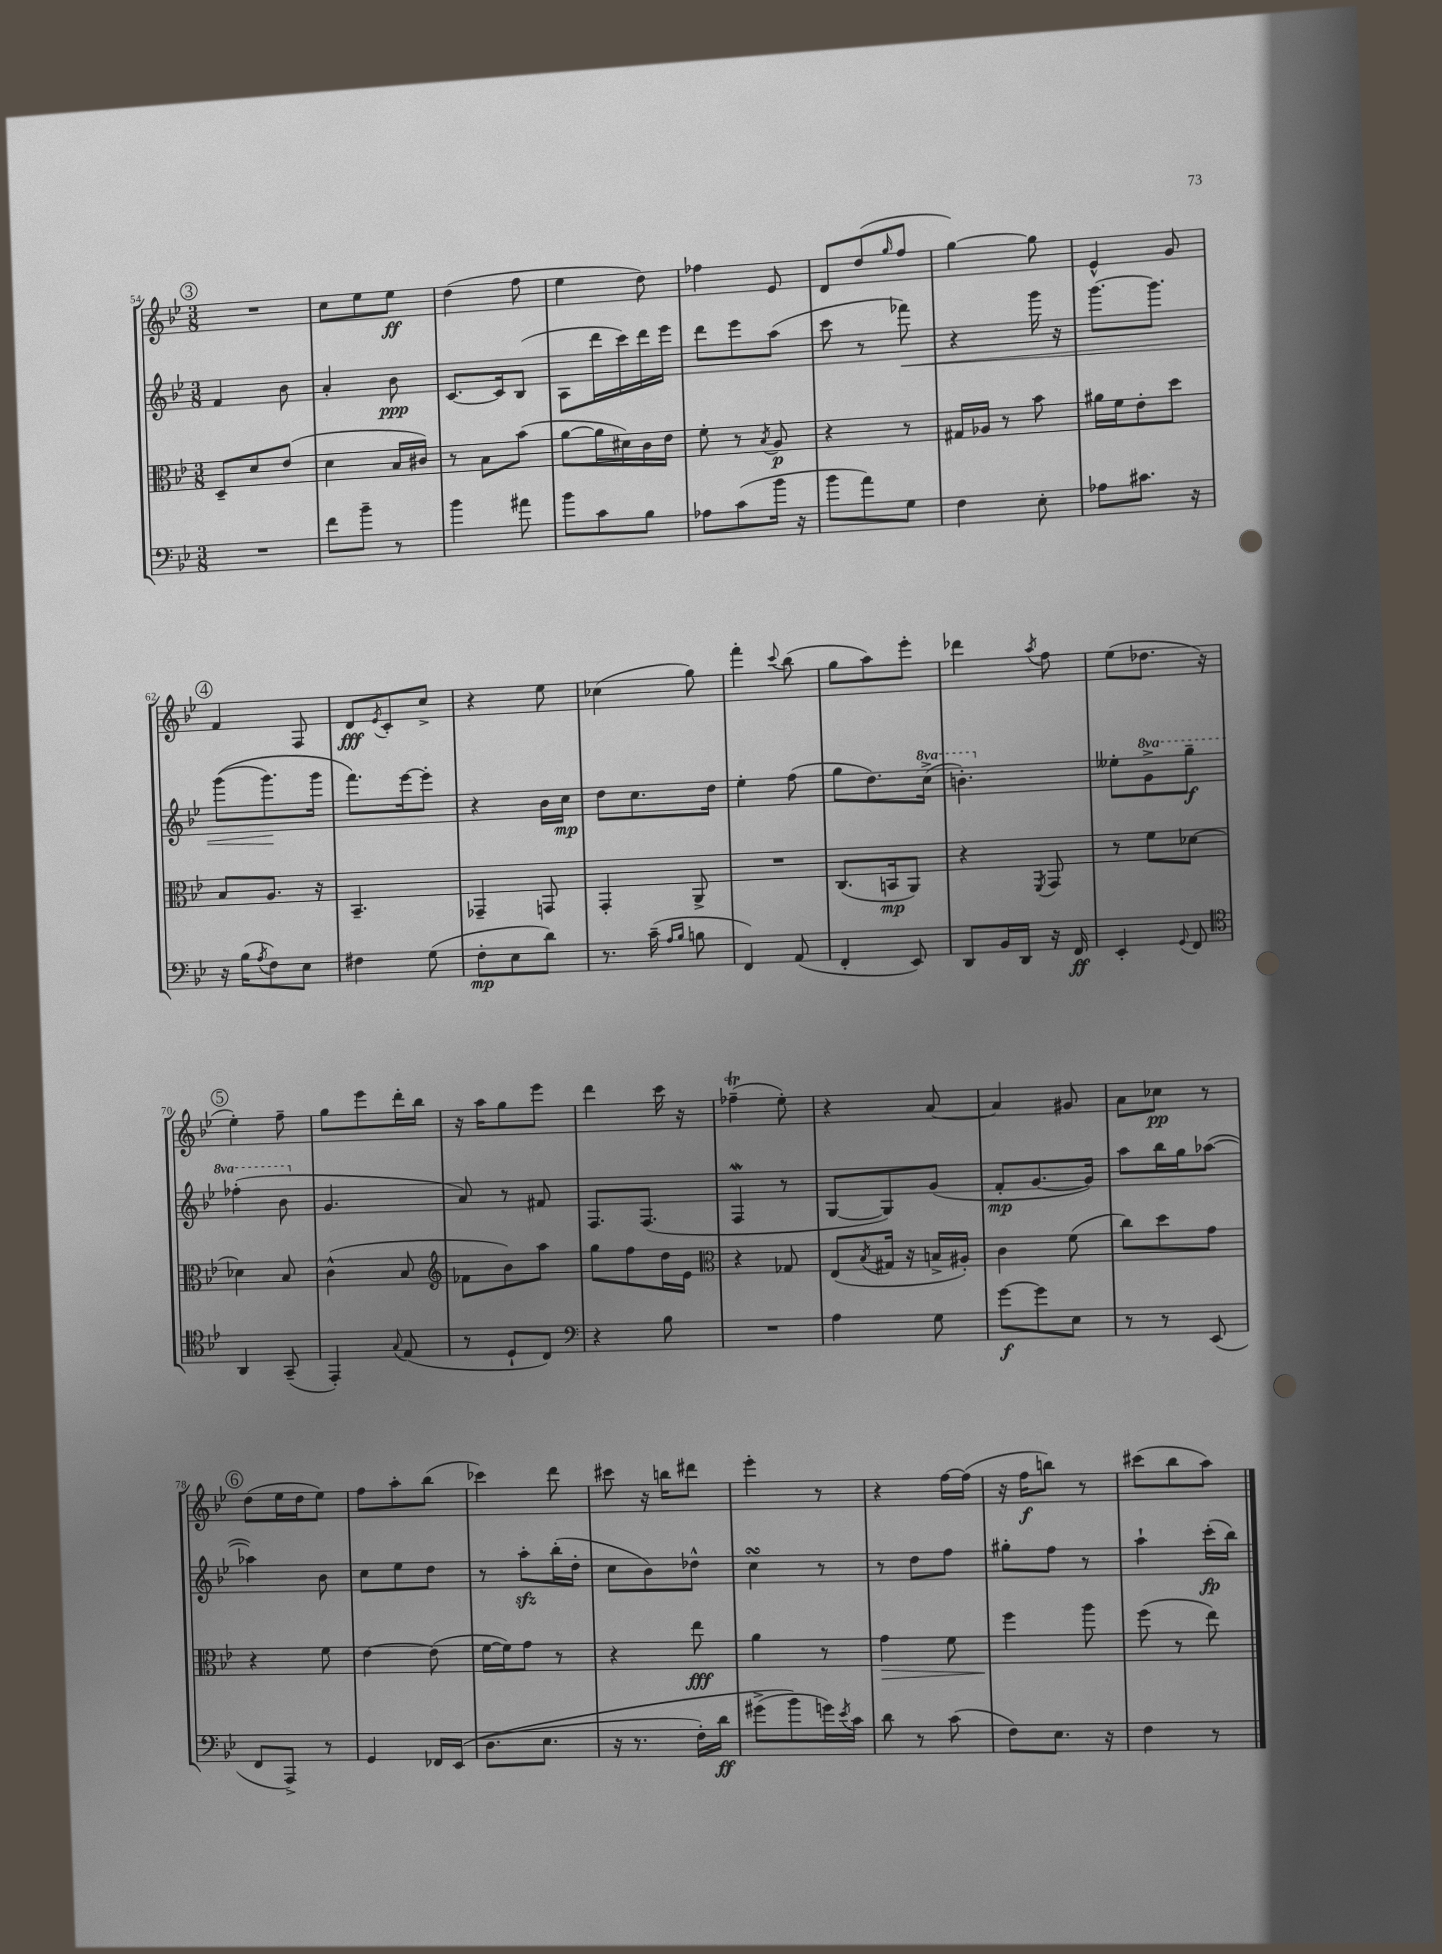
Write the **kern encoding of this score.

**kern	**kern	**kern	**kern
*staff4	*staff3	*staff2	*staff1
*clefF4	*clefC3	*clefG2	*clefG2
*k[b-e-]	*k[b-e-]	*k[b-e-]	*k[b-e-]
*M3/8	*M3/8	*M3/8	*M3/8
4.r	8D~	4f	4.r
.	8d	.	.
.	(8e-	8b-	.
=	=	=	=
8f	4d	4a'	8cc
8b-~	.	.	8ee-
8r	16B-	8b-	8ee-
.	16c#)	.	.
=	=	=	=
4b-	8r	[8.c	(4dd
.	8B-	.	.
.	.	16c]	.
8a#	(8b-	(8B-	8ff
=	=	=	=
8b-	[8a	8A	4ee-
8c	16a]	16ddd	.
.	16d#)	16ccc)	.
8B-	16c	16ddd	8dd)
.	16e-	16eee-	.
=	=	=	=
8A-	8f'	8ddd	4ff-
(8c	8r	8eee-	.
.	8qB-	.	.
16b-	8A	(8aa	8e-
16r	.	.	.
=	=	=	=
8b-	4r	8ccc	8d
8a)	.	8r	(8dd
.	.	.	16qqgg
8G	8r	8fff-)	8ff
=	=	=	=
4F	16G#	4r	[4gg)
.	16A-	.	.
.	8r	.	.
8E-'	8b-	16ggg	8gg]
.	.	16r	.
=	=	=	=
8A-	16a#	[8.ggg	4e-^^
.	16f	.	.
8.c#	8e-'	.	.
.	.	8.ggg]	.
.	8dd	.	8g
16r	.	.	.
=	=	=	=
16r	8B-	&((8ggg	4f
(16B-	.	.	.
8qA	.	.	.
8F)	8.A	8.ggg)	.
8E-	.	.	8F
.	16r	16ggg	.
=	=	=	=
4F#	4.BB-~	8.fff&)	8d
.	.	.	8qe-
.	.	.	8c'
.	.	[16eee-	.
(8G	.	8eee-']	8cc^
=	=	=	=
8F'	4GG-~	4r	4r
8E-	.	.	.
8d)	8GG	16b-	8ee-
.	.	16cc	.
=	=	=	=
8.r	4GG'	8dd	(4cc-
.	.	8.cc	.
(16c~	.	.	.
16qqA	.	.	.
16qqB-	.	.	.
8B	8AA^	.	8gg)
.	.	16dd	.
=	=	=	=
4FF)	4.r	4ee-'	4fff'
.	.	.	8qqccc
(8AA	.	(8ff	(8bb-
=	=	=	=
4FF'	(8.C	8gg	8gg
.	.	8.dd)	8aa)
.	16BB	.	.
8EE-)	8AA)	.	8eee-'
.	.	(16ccc^	.
=	=	=	=
8DD	4r	4.bb')	4ddd-
16BB-	.	.	.
16DD	.	.	.
.	8qFF	.	8qaa
16r	8GG	.	8ff
16FF	.	.	.
=	=	=	=
4EE-'	8r	8ee--'	(8ee-
.	8f	8gg^	8.dd-
8qqGG	.	.	.
8FF	[8d-	8ggg~	.
.	.	.	16r
=	=	=	=
*clefC4	*	*	*
4AA	4d-]	(4fff-'	4ee-')
(8GG~	8B-	8bb-	8ff~
=	=	=	=
4EE-')	(4c^^	4.g	8gg
.	.	.	8eee-
8qqG	.	.	.
(8E-	8B-	.	16ddd'
.	.	.	16bb-
=	=	=	=
*	*clefG2	*	*
8r	8f-	8a)	16r
.	.	.	16aa
8D`	8b-)	8r	8gg
8C)	8aa	8f#	8eee-
=	=	=	=
*clefF4	*	*	*
4r	8gg	8.F	4ddd
.	8ff	.	.
.	.	(8.F	.
8B-	16dd	.	16ccc
.	16e-	.	16r
=	=	=	=
*	*clefC3	*	*
4.r	4r	4F	(4ff-~
.	8G-	8r	8ee-')
=	=	=	=
4A	(8E-	[8G	4r
.	8qB-	.	.
.	16G#	8G])	.
.	16r	.	.
8G	16B^	(8g	[8a
.	16A#')	.	.
=	=	=	=
[8g	4c	8f'	4a]
8g]	.	[8.g	.
8E-	(8f	.	8g#
.	.	16g])	.
=	=	=	=
8r	8cc)	8aa	8a
8r	8dd	16bb-	8cc-
.	.	16gg	.
(8EE-	8g	([8aa-	8r
=	=	=	=
8FF	4r	4aa-])	(8dd
8AAA^)	.	.	16ee-
.	.	.	16dd
8r	8f	8b-	8ee-)
=	=	=	=
4GG	[4e-	8cc	8ff
.	.	8ee-	8aa'
16FF-	(8e-]	8dd	(8bb-
&((16EE-	.	.	.
=	=	=	=
8.D	[16f	8r	4ccc-)
.	16f])	.	.
.	8g	8aa'	.
8.E-	.	.	.
.	8r	(16bb-'	8ddd
.	.	16dd'	.
=	=	=	=
16r	4r	8cc	8ccc#
8.r	.	.	.
.	.	8b-)	16r
.	.	.	16bb
16F')	8ee-	8dd-^^	8ddd#
16d	.	.	.
=	=	=	=
(8g#^	4a	4cc	4eee-'
8b-&)	.	.	.
16g)	8r	8r	8r
8qe-	.	.	.
16c	.	.	.
=	=	=	=
8d	4g	8r	4r
8r	.	8dd	.
(8c	8f	8ff	[16ff
.	.	.	(16ff]
=	=	=	=
8F)	4ff	8gg#'	16r
.	.	.	16ff
8.E-	.	8ff	8bb)
.	8aa	8r	8r
16r	.	.	.
=	=	=	=
4F	(8ff	4aa`	(8ccc#
.	8r	.	8bb-
8r	8ee-)	(16ccc'	8aa)
.	.	16bb-)	.
==	==	==	==
*-	*-	*-	*-
